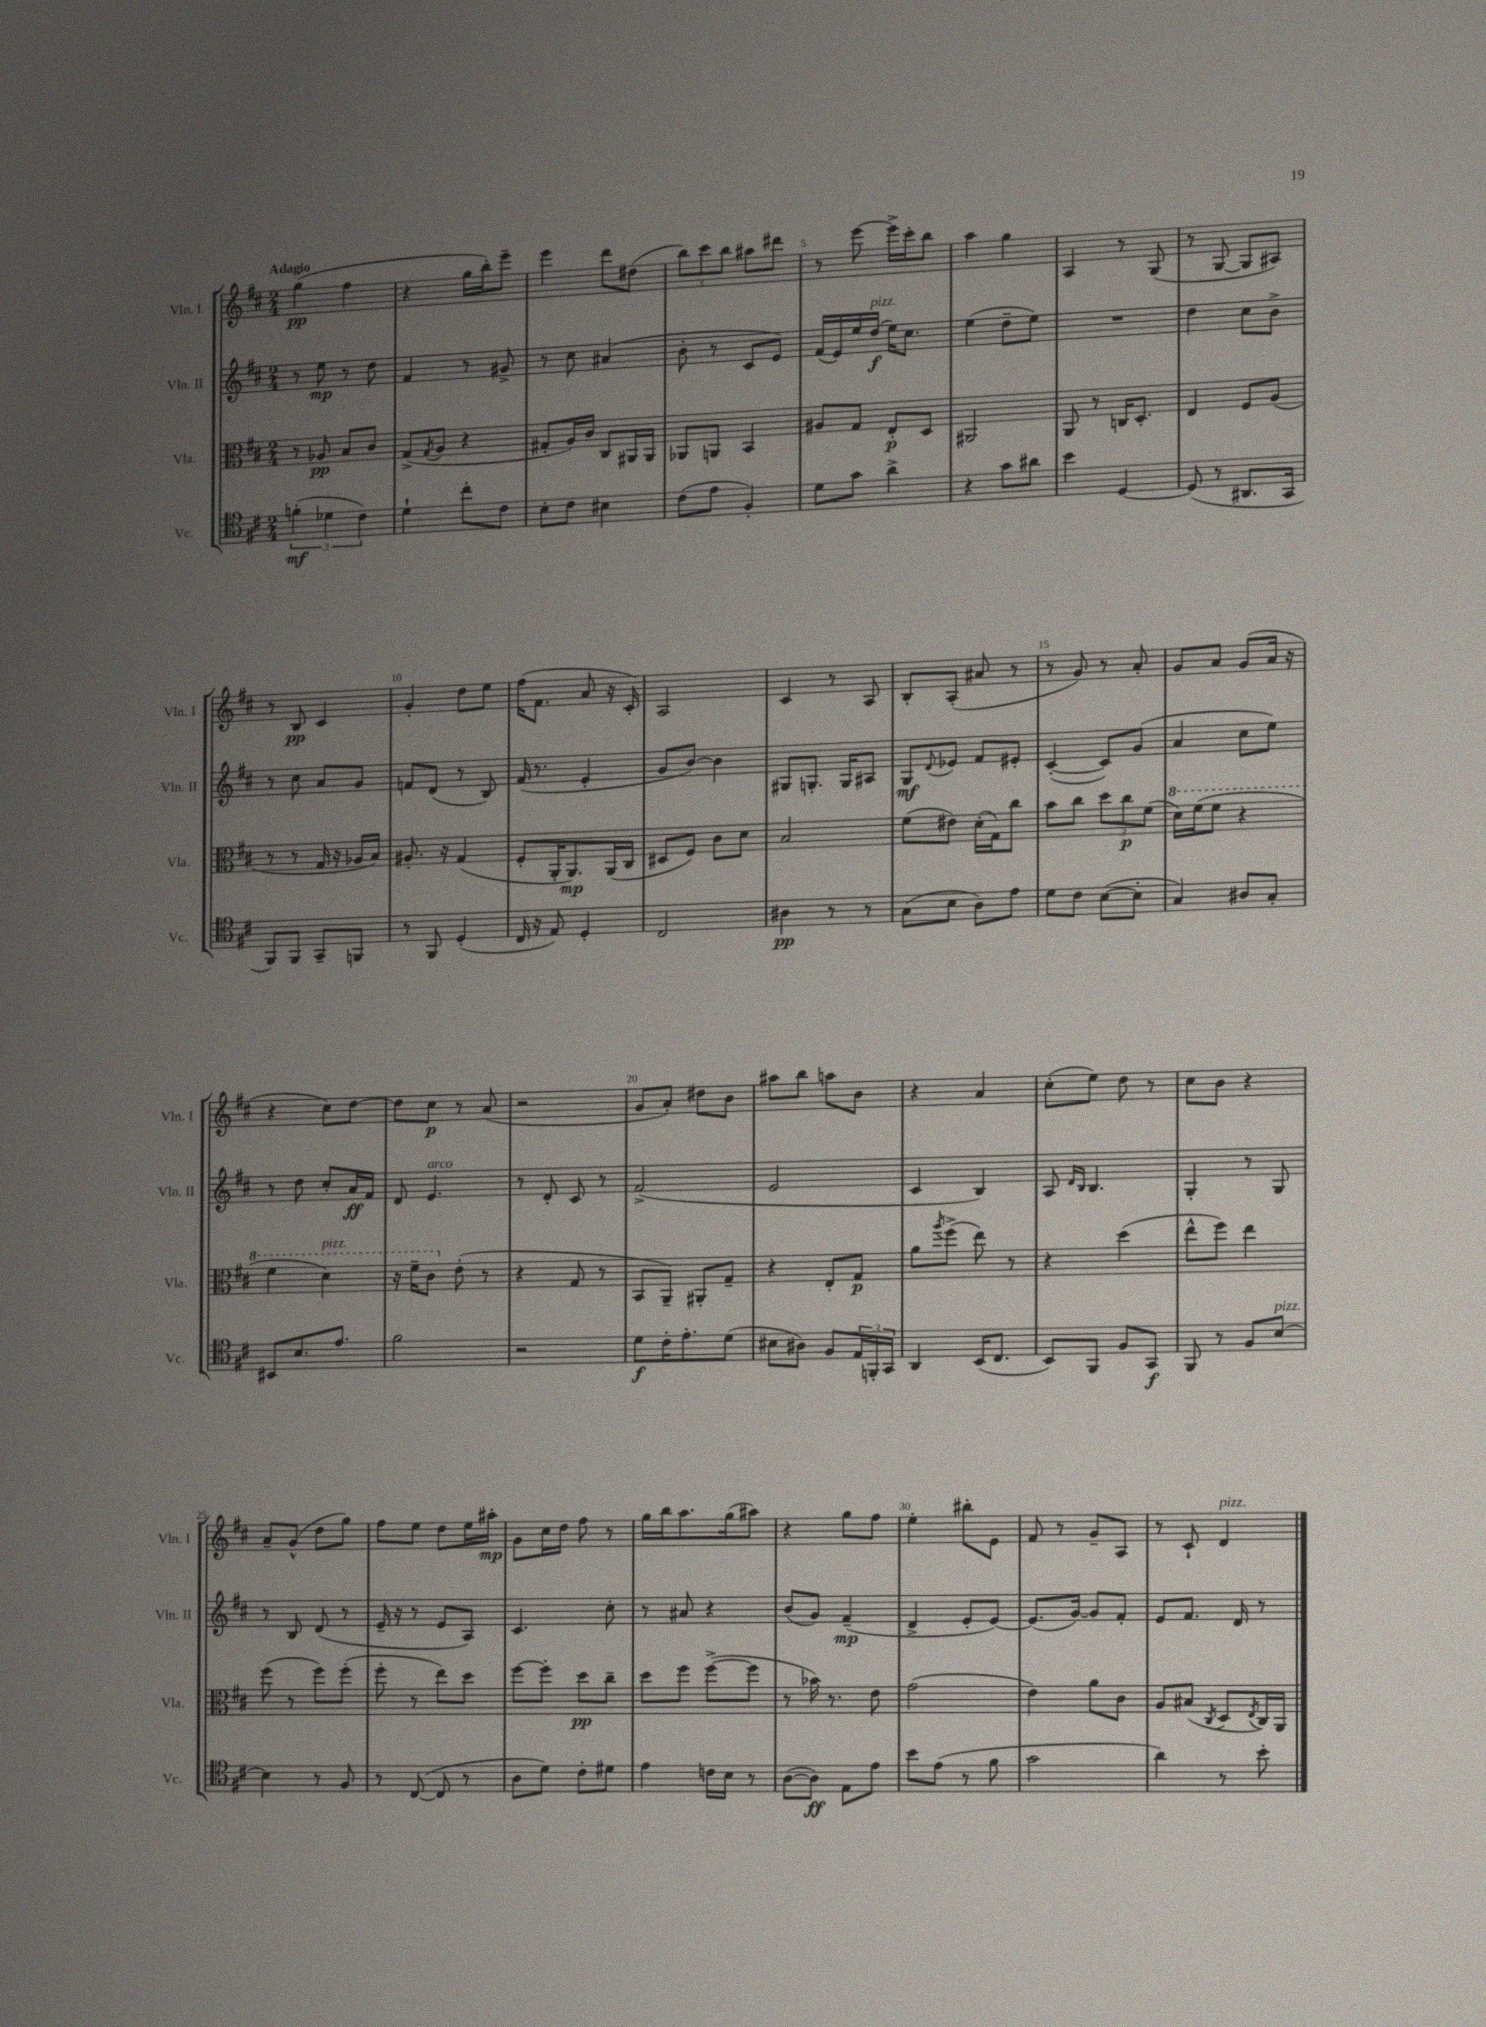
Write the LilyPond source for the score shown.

<<
\new StaffGroup <<
\new Staff = "s0" \with { instrumentName = "Vln. I" shortInstrumentName = "Vln. I" } {
    \clef treble \key d \major \numericTimeSignature \time 2/4 \tempo "Adagio"
    g''4\pp( fis''4 |
    r4 g''16 b''16-.) e'''8-- |
    e'''4 d'''8 dis''8( |
    \tuplet 3/2 { b''8) cis'''8 b''8 } ais''8 dis'''8 |
    r8 e'''8~ e'''16-> cis'''16-. b''8 |
    a''4 g''4 |
    a4 r8 g8( |
    r8 g8~ g8 ais8) |
    r8 b8\pp cis'4 |
    g'4-. d''8 e''8 |
    fis''16( fis'8. a'8 r16 cis'16-.) |
    a2 |
    cis'4 r8 a8 |
    b8-. a8-.( ais'8 r8 |
    r8 g'8) r8 a'8-. |
    g'8 a'8 g'8( a'16 r16 |
    r4 cis''8) d''8~ |
    d''8 cis''8\p r8 a'8( |
    r2 |
    g'8 a'8-.) dis''8 b'8 |
    ais''8 b''8 a''8 b'8 |
    r4 a'4 |
    cis''8-.( e''8) d''8 r8 |
    cis''8 b'8 r4 |
    a'8-- g'8-^( d''8 g''8) |
    fis''8 e''8 d''8 e''16 ais''16-.\mp |
    g'8 cis''16 d''16 fis''8 r8 |
    g''16 b''16 a''8. g''16( ais''8) |
    r4 g''8 fis''8 |
    e''4-. bis''8-. e'8 |
    fis'8 r8 g'8-- a8 |
    r8 cis'8-! d'4^\markup { \italic "pizz." } \bar "|." |
}
\new Staff = "s1" \with { instrumentName = "Vln. II" shortInstrumentName = "Vln. II" } {
    \clef treble \key d \major \numericTimeSignature \time 2/4
    r8 e''8\mp r8 d''8 |
    fis'4 r8 gis'8-> |
    r8 cis''8 ais'4( |
    b'8-. r8 cis'8 e'8) |
    fis'16( e'16) e''16 d''16\f^\markup { \italic "pizz." }( e''16) cis''8. |
    e''4( d''8-- e''8) |
    R2 |
    d''4 cis''8 b'8-> |
    r8 cis''8 a'8 g'8 |
    f'8 d'8( r8 b8) |
    fis'16( r8. e'4-. |
    g'8 b'8~) b'4 |
    gis8 g8.-. g16 ais8 |
    g8\mf \appoggiatura { d'8 } ees'8 fis'8 eis'8-. |
    cis'4~-.( cis'8) g'8( |
    a'4 cis''8 e''8) |
    r8 d''8 cis''8-. a'16\ff fis'16 |
    d'8 e'4.^\markup { \italic "arco" } |
    r8 d'8-. cis'8 r8 |
    fis'2->( |
    e'2 |
    cis'4 b4) |
    a8 \grace { d'16 b16 } b4. |
    g4-. r8 g8 |
    r8 b8 d'8( r8 |
    e'16-- r16 r8 e'8 a8) |
    cis'4. cis''8-. |
    r8 ais'8 r4 |
    b'8( g'8) fis'4--\mp( |
    d'4-> e'8-. e'8~) |
    e'8.( g'16~) g'8 fis'8-. |
    e'8 fis'8. d'16 r8 \bar "|." |
}
\new Staff = "s2" \with { instrumentName = "Vla." shortInstrumentName = "Vla." } {
    \clef alto \key d \major \numericTimeSignature \time 2/4
    r8 aes8\pp b8 cis'8 |
    g8->( \acciaccatura { g8 } a8 r4 |
    gis8-. a16) cis'16 cis8 ais,16 ais,16 |
    aes,8 a,8 b,4 |
    ais8 g8 e8-.\p d8 |
    ais,2 |
    a,8 r8 c16 d8.-. |
    e4 fis8 a8( |
    r8 r8 g16 r16 aes16 b16) |
    ais8.-. r16 g4( |
    fis8-. a,16-. a,8.\mp) a,16( cis16 |
    dis8 fis8) cis'8 d'8 |
    b2 |
    fis'8( eis'8) d'16-.( g16) cis''8 |
    b'8 cis''8 \tuplet 3/2 { d''8 cis''8\p fis'8( } |
    \ottava #1 d''16) fis''16( fis''8 r4 |
    fis''4 d''4^\markup { \italic "pizz." }) |
    r16 fis''16-- cis''8 \ottava #0 e'8-.( r8 |
    r4 g8 r8 |
    b,8 a,8--) ais,8-. g8-- |
    r4 e8-. g8\p |
    a'8 \acciaccatura { a''8 } fis''8->( e''8) r8 |
    r4 d''4( |
    e''8-^ fis''8) e''4 |
    fis''8( r8 fis''8) fis''8-.( |
    fis''8-. r8 e''8) d''8 |
    fis''8~ fis''8-. d''8\pp cis''8-- |
    d''8 fis''8 fis''8~->( fis''8 |
    r8 bes'16) r8. e'8 |
    g'2( |
    e'4) a'8 cis'8 |
    a8 bis8( \acciaccatura { cis8 } d8 \acciaccatura { e8 } cis16) a,16 \bar "|." |
}
\new Staff = "s3" \with { instrumentName = "Vc." shortInstrumentName = "Vc." } {
    \clef tenor \key d \major \numericTimeSignature \time 2/4
    \tuplet 3/2 { f'4-.\mf( des'4 cis'4) } |
    d'4-! cis''8-. cis'8 |
    b8-. cis'8 bis4 |
    cis'8( e'8 fis4-.) |
    d'8 g'8 a'4-> |
    r4 g'8 ais'8 |
    b'4 d4~ |
    d8( r8 ais,8. g,16 |
    fis,8) fis,8 g,8-- f,8 |
    r8 fis,8 d4-.( |
    cis16 r16 e8) d4-. |
    cis2 |
    ais4\pp r8 r8 |
    g8( b8 a8) e'8 |
    d'8 cis'8 b8~( b8-. |
    g4) ais8 g8-. |
    bis,8 b8. e'8. |
    fis'2 |
    r2 |
    d'8\f cis'16-. e'8.-. d'8( |
    bis8 ais8) fis8 \tuplet 3/2 { e16 f,16-. g,16 } |
    a,4 b,16( cis8. |
    b,8) fis,8 fis8 g,8\f |
    fis,8 r8 fis8 b8~^\markup { \italic "pizz." } |
    b4 r8 fis8 |
    r8 cis8~( cis8 r8 |
    a8 d'8) cis'8-. dis'8 |
    e'4 c'16 b16 r8 |
    a8~( a8\ff) e8 e'8 |
    b'8 e'8( r8 fis'8 |
    g'2 |
    a'4) r8 b'8-. \bar "|." |
}
>>
>>
\layout { \context { \Score \override BarNumber.break-visibility = ##(#f #t #t) barNumberVisibility = #(every-nth-bar-number-visible 5) } }
